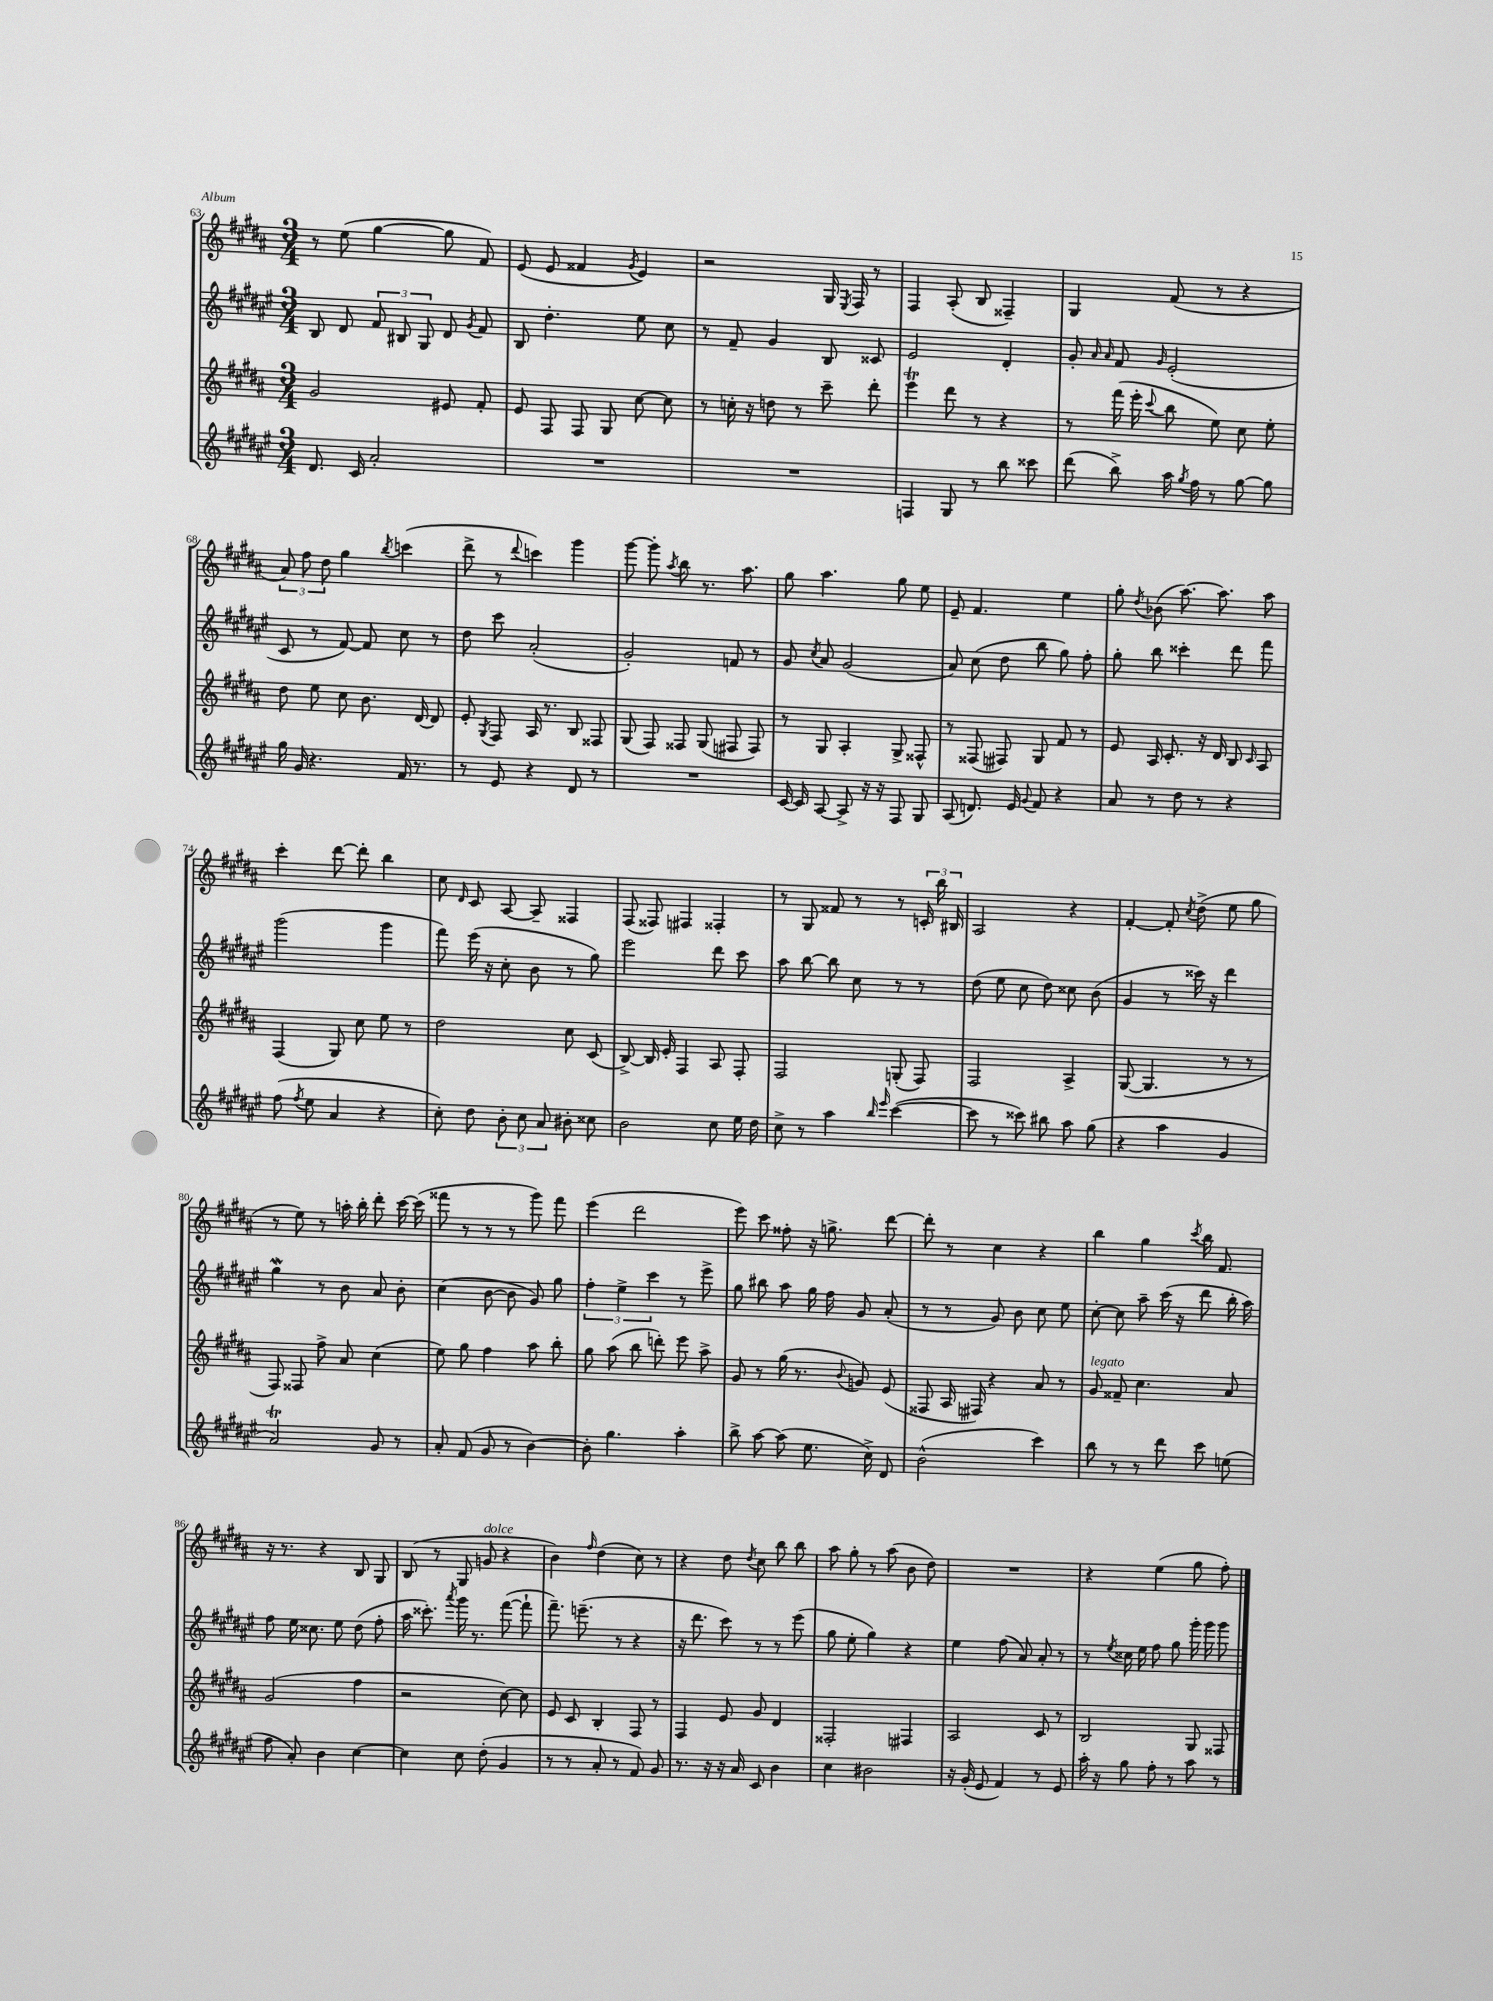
<<
\new StaffGroup <<
\new Staff = "s0" {
    \clef treble \key b \major \numericTimeSignature \time 3/4
    \autoBeamOff r8 e''8( gis''4~ gis''8 fis'8) |
    e'8( e'8 fisis'4 \acciaccatura { gis'8 } e'4) |
    r2 gis16 \acciaccatura { e8 } fis16 r8 |
    fis4 ais8-.( b8 fisis4--) |
    gis4 fis'8( r8 r4 |
    \tuplet 3/2 { ais'8) fis''8 dis''8 } gis''4 \acciaccatura { b''8 } c'''4( |
    dis'''8-> r8 \appoggiatura { dis'''8 } c'''4) gis'''4 |
    gis'''8~ gis'''8-. \acciaccatura { ais''8 } b''8 r8. ais''8. |
    gis''8 ais''4. gis''8 e''8 |
    e'8-- fis'4. e''4 |
    gis''8-. \acciaccatura { dis''8 } bes'8( ais''8.~) ais''8. ais''8 |
    cis'''4-. dis'''8~ dis'''8-. b''4 |
    cis''8 \grace { dis'16 } cis'8 ais8~ ais8-- fisis4 |
    fis8( fisis8) fis4 fisis4-. |
    r8 gis8 fisis'8 r8 r8 \tuplet 3/2 { c'16-. b''16 bis16 } |
    ais2 r4 |
    fis'4~-. fis'8-. \acciaccatura { cis''8 } dis''8->( e''8 gis''8 |
    r8 e''8) r8 a''16-. b''16-. dis'''8-. cis'''16~ cis'''16( |
    fisis'''8 r8 r8 r8 gis'''8) fisis'''8 |
    e'''4( dis'''2 |
    e'''8) cis'''8 fisis''8-. r16 g''8.-> dis'''8~ |
    dis'''8-. r8 cis''4 r4 |
    b''4 gis''4 \acciaccatura { cis'''8 } b''16 fis'8. |
    r16 r8. r4 b8 gis8 |
    b8( r8 gis8 g'8^\markup { \italic "dolce" } r4 |
    b'4) \grace { fis''16 } dis''4( cis''8) r8 |
    r4 dis''8 \acciaccatura { dis''8 } cis''8 b''8 b''8 |
    ais''8 gis''8-. r8 ais''8( b'8 dis''8) |
    R2. |
    r4 e''4( gis''8 fis''8-.) \bar "|." |
}
\new Staff = "s1" {
    \clef treble \key fis \major \numericTimeSignature \time 3/4
    \autoBeamOff b8 dis'8 \tuplet 3/2 { fis'8 bis8 gis8 } dis'8 \acciaccatura { gis'8 } fis'8 |
    b8 dis''4.-. eis''8 cis''8 |
    r8 fis'8-- gis'4 b8 cisis'8 |
    eis'2 dis'4-. |
    gis'8-. \grace { ais'16 ais'16 } fis'8 \grace { gis'16 } eis'2-.( |
    cis'8 r8 fis'8~) fis'8 cis''8 r8 |
    dis''8 cis'''8 ais'2-.( |
    gis'2-.) f'8 r8 |
    gis'8 \acciaccatura { cis''8 } ais'8 gis'2( |
    ais'8) cis''8( dis''8 b''8 gis''8) fis''8-. |
    gis''8-. b''8 cisis'''4-. dis'''8 fis'''8 |
    gis'''2( gis'''4 |
    fis'''8) eis'''16( r16 cis''8-. b'8 r8 gis''8) |
    eis'''2 dis'''8 cis'''8 |
    ais''8 b''8~ b''8 cis''8 r8 r8 |
    dis''8( eis''8 cis''8 dis''8) cisis''8 b'8( |
    gis'4 r8 cisis'''16) r16 dis'''4 |
    gis''4\mordent r8 b'8 ais'8 b'8-. |
    cis''4( b'8~ b'8 gis'8) gis''8 |
    \tuplet 3/2 { fis''4-. eis''4-> cis'''4 } r8 eis'''8-> |
    gis''8 bis''8 ais''8 gis''16 fis''16 gis'8 ais'8-.( |
    r8 r8 gis'8) b'8 cis''8 eis''8 |
    cis''8~-. cis''8 ais''8-- cis'''16( r16 dis'''8 b''16-. ais''16) |
    fis''8 eis''16 cisis''8. eis''8 dis''8( fis''8-. |
    ais''16 cisis'''8.-.) \acciaccatura { ais'''8 } gis'''16 r8. fis'''8~( fis'''8-! |
    fis'''8.--) e'''8.--( r8 r4 |
    r16 dis'''8. cis'''8) r8 r8 eis'''8( |
    gis''8 eis''8-. gis''4) r4 |
    eis''4 fis''8( ais'8) ais'8-. r8 |
    r8 \acciaccatura { eis''8 } cisis''16 eis''16 fis''8 gis''8 gis'''16-. gis'''16 gis'''8 \bar "|." |
}
\new Staff = "s2" {
    \clef treble \key b \major \numericTimeSignature \time 3/4
    \autoBeamOff gis'2 eis'8 fis'8-. |
    e'8 fis8 fis8 gis8 cis''8~ cis''8 |
    r8 c''16-. r16 d''8 r8 cis'''8-- dis'''8-. |
    e'''4\trill dis'''8 r8 r4 |
    r8 fis'''16( e'''16-. \appoggiatura { cis'''8 } b''8 e''8) cis''8 e''8-. |
    dis''8 e''8 cis''8 b'8. dis'16~ dis'8 |
    e'8-. \acciaccatura { gis8 } fis8 ais16 r8. b8 fisis8 |
    gis8( fis8) fisis8 gis8( fis8 fis8) |
    r8 gis8 ais4-. gis8-> fisis8-^ |
    r8 fisis8( fis8) gis8 fis'8 r8 |
    e'8 ais16 cis'8.-. r16 dis'16 b8 \grace { cis'16 } ais8 |
    fis4( gis8) cis''8 e''8 r8 |
    dis''2 cis''8 cis'8( |
    b8~->) b16 e'16-. fis4 ais8 fis8-. |
    fis2 g8-.( fis8) |
    fis2 ais4-> |
    gis8~( gis4. r8 r8 |
    fis8) fisis8 fis''8-> ais'8 cis''4( |
    e''8) gis''8 fis''4 ais''8 b''8-. |
    gis''8 ais''8( b''8 d'''8-.) e'''8 ais''8-> |
    gis'8 r8 gis''16( r8. \appoggiatura { b'8 } g'8) e'8( |
    fisis8 ais16 fis16) r4 ais'8 r8 |
    gis'8^\markup { \italic "legato" } fisis'8-- cis''4. ais'8 |
    gis'2( fis''4 |
    r2 cis''8~) cis''8 |
    e'8 cis'8 b4-. fis8 r8 |
    fis4 e'8 gis'8 dis'4 |
    fisis2-. fis4 |
    ais2 cis'8 r8 |
    b2 gis8 fisis8 \bar "|." |
}
\new Staff = "s3" {
    \clef treble \key fis \major \numericTimeSignature \time 3/4
    \autoBeamOff dis'8. cis'16 ais'2-. |
    R2. |
    R2. |
    f4 gis8 r8 b''8 cisis'''8 |
    dis'''8( b''8->) ais''16 \acciaccatura { gis''8 } fis''16 r8 gis''8~ gis''8 |
    gis''16 gis'16 r4. fis'16 r8. |
    r8 eis'8 r4 dis'8 r8 |
    R2. |
    cis'16~ cis'16 ais8~ ais8-> r16 r16 fis8 gis8 |
    ais8( d'8.) eis'16 \appoggiatura { gis'8 } fis'8 r4 |
    ais'8 r8 dis''8 r8 r4 |
    fis''8( \acciaccatura { fis''8 } eis''8 ais'4 r4 |
    cis''8-.) dis''8 \tuplet 3/2 { b'8-. cis''8 ais'8 } bis'8-. cisis''8 |
    b'2 cis''8 eis''16 dis''16 |
    cis''8-> r8 ais''4 \grace { b''16 eis'''16 } cis'''4~( |
    cis'''8 r8 cisis'''8) bis''8 ais''8 gis''8( |
    r4 ais''4 gis'4 |
    ais'2\trill) gis'8 r8 |
    ais'8-. fis'8( gis'8 r8 b'4~) |
    b'8-. gis''4. ais''4-. |
    b''8-> ais''8~ ais''8( eis''8. cis''16->) dis'8 |
    b'2-^( cis'''4) |
    b''8 r8 r8 dis'''8 cis'''8 e''8( |
    fis''8 ais'8-.) b'4 cis''4~ |
    cis''4 cis''8 dis''8-.( gis'4 |
    r8 r8 ais'8-. r8 fis'8) gis'8 |
    r8. r16 r16 ais'16 cis'8 b'4 |
    cis''4 bis'2 |
    r16 gis'16-.( eis'8 fis'4) r8 eis'8 |
    ais''16-. r16 gis''8 fis''8-. r8 ais''8 r8 \bar "|." |
}
>>
>>
\layout { \context { \Score currentBarNumber = #63 } }
